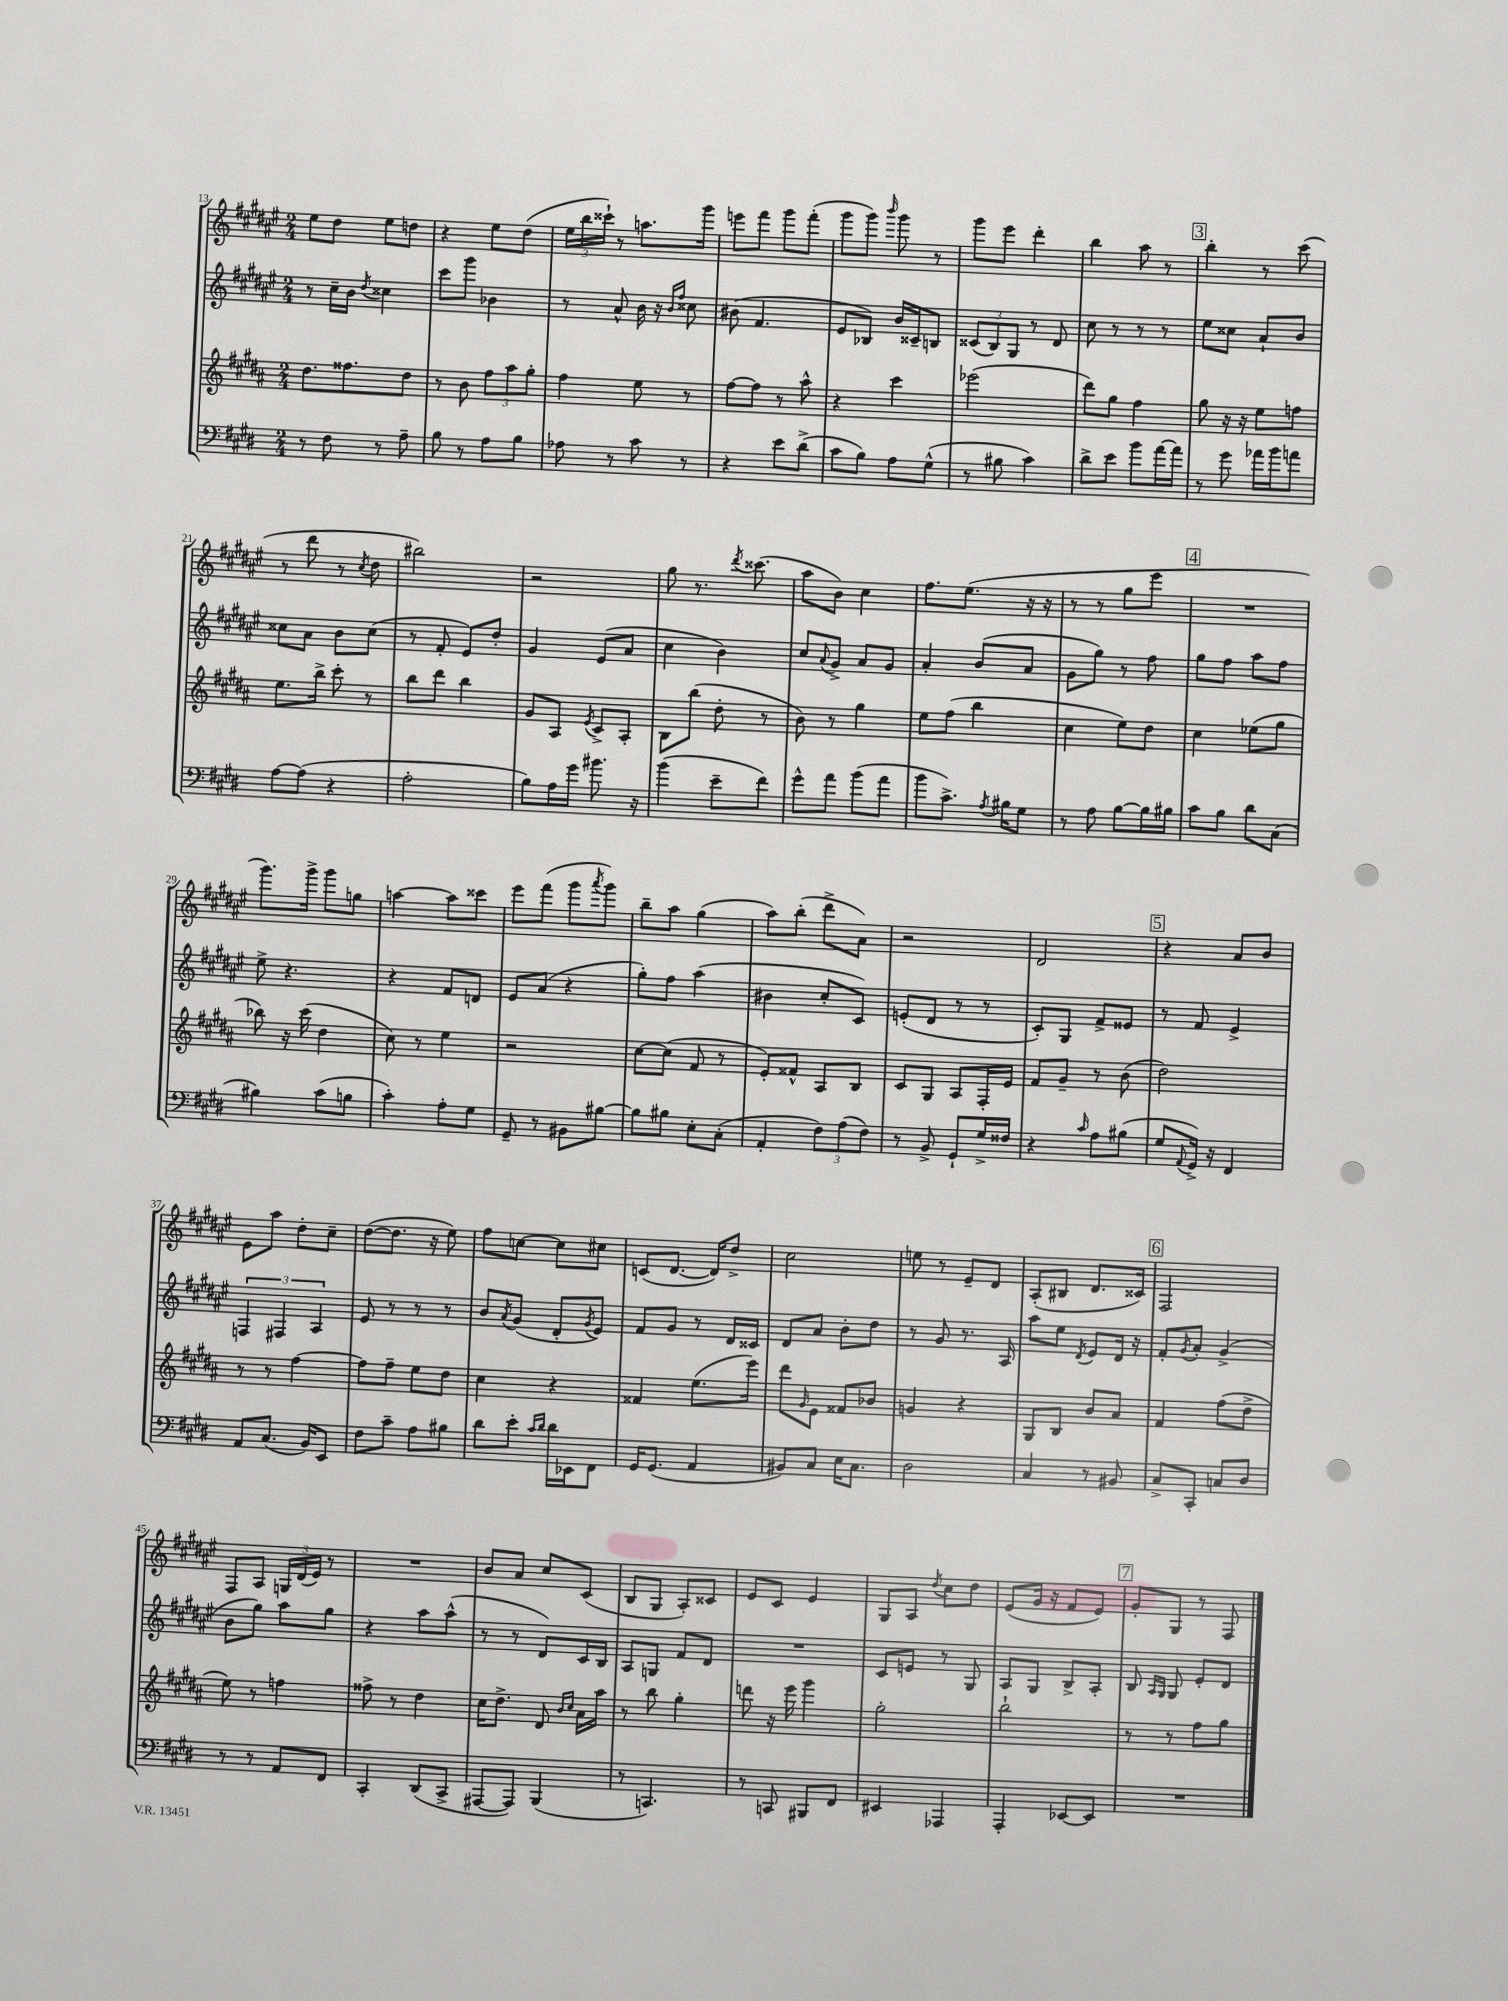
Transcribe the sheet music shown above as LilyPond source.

<<
\new StaffGroup <<
\new Staff = "s0" {
    \clef treble \key fis \major \numericTimeSignature \time 2/4
    eis''8 dis''8 eis''8 d''8 |
    r4 eis''8 dis''8( |
    \tuplet 3/2 { eis''16 b''16 cisis'''16-!) } r8 a''8. gis'''16 |
    e'''8 fis'''8 gis'''8 fis'''8-.( |
    gis'''8 gis'''8) \grace { b'''16 } gis'''8 r8 |
    gis'''8 eis'''8 dis'''4-. |
    b''4 ais''8 r8 |
    \mark \markup { \box "3" } b''4-. r8 cis'''8( |
    r8 dis'''8 r8 \acciaccatura { cis''8 } dis''8 |
    bis''2) |
    r2 |
    gis''8 r8. \acciaccatura { dis'''8 } cisis'''8.( |
    ais''8 b'8) cis''4 |
    fis''8. eis''8.( r16 r16 |
    r8 r8 gis''8 eis'''8 |
    \mark \markup { \box "4" } R2 |
    gis'''8.) gis'''16-> gis'''8 g''8 |
    a''4~ a''8 cisis'''8 |
    eis'''8 fis'''8( gis'''8 \acciaccatura { ais'''8 } gis'''8) |
    b''8-- ais''8 gis''4( |
    ais''8) b''8-.( dis'''8-> ais'8) |
    r2 |
    dis'2 |
    \mark \markup { \box "5" } r4 ais'8 b'8 |
    eis'8 ais''8 dis''8-. cis''8-- |
    dis''8~( dis''8. r16 eis''8) |
    fis''8 c''8~ c''8 cis''8 |
    c'8( dis'8.~ dis'16) dis''8-> |
    cis''2 |
    e''8 r8 eis'8-- dis'8 |
    ais8-.( bis8 dis'8. cisis'16) |
    \mark \markup { \box "6" } fis2 |
    fis8 ais8 \tuplet 3/2 { g16 dis'16( eis'16) } r8 |
    R2 |
    b'8 ais'8 cis''8 cis'8( |
    b8 gis8 ais8-.) cisis'8 |
    eis'8 cis'8 eis'4 |
    gis8 ais8 \acciaccatura { dis''8 } cis''8 dis''8 |
    eis'8( gis'16 r16 fis'8 eis'8) |
    \mark \markup { \box "7" } gis'8-. gis8 r8 fis8 \bar "|." |
}
\new Staff = "s1" {
    \clef treble \key fis \major \numericTimeSignature \time 2/4
    r8 cis''16-- b'16 \acciaccatura { dis''8 } cisis''4 |
    cis'''8 gis'''8 bes'4 |
    r8 ais'8-^ b'16 r16 \grace { b'16 fis''16 } cisis''8 |
    bis'8( fis'4. |
    eis'8 bes8) b'16 cisis'16-- b8 |
    \tuplet 3/2 { cisis'8( b8) gis8 } r8 dis'8 |
    cis''8 r8 r8 r8 |
    \mark \markup { \box "3" } eis''8 cisis''8 ais'8-! b'8 |
    cisis''8 ais'8 b'8 cisis''8( |
    r8 fis'8-. eis'8) dis''8-. |
    gis'4 eis'8( ais'8 |
    cis''4 b'4) |
    cis''8 \appoggiatura { ais'8 } gis'8-> ais'8 gis'8 |
    ais'4-. b'8( ais'8 |
    gis'8 gis''8) r8 fis''8 |
    \mark \markup { \box "4" } gis''8 fis''8 ais''8 fis''8 |
    eis''8-> r4. |
    r4 fis'8 d'8 |
    eis'8 ais'8( r4 |
    gis''8-.) fis''8 ais''4( |
    bis'4 cis''8-. cis'8) |
    e'8-.( dis'8 r8 r8 |
    cis'8-.) gis8 fis'8-> eisis'8 |
    \mark \markup { \box "5" } r8 fis'8 eis'4-> |
    \tuplet 3/2 { f4 fis4 ais4 } |
    eis'8 r8 r8 r8 |
    b'8 \acciaccatura { ais'8 } gis'8( dis'8-. \acciaccatura { gis'8 } eis'8) |
    fis'8 gis'8 r8 dis'16 cisis'16 |
    dis'8 ais'8 b'8-. dis''8 |
    r8 gis'8 r8. ais16 |
    ais''8 eis''8 \acciaccatura { dis'8 } eis'8 dis'16 r16 |
    \mark \markup { \box "6" } fis'8-. \acciaccatura { gis'8 } ais'8-. gis'4->( |
    b'8 gis''8) ais''8 gis''8 |
    r4 ais''8 ais''8-^( |
    r8 r8 dis'8) cis'16 b16 |
    ais8 g8 fis'8 dis'8 |
    R2 |
    cis'8 e'8 r8 gis8 |
    ais8 gis8 b8-> ais8-. |
    \mark \markup { \box "7" } b8 \grace { ais16 gis16 } gis8 eis'8-. dis'8 \bar "|." |
}
\new Staff = "s2" {
    \clef treble \key b \major \numericTimeSignature \time 2/4
    dis''8. fisis''8. dis''8 |
    r8 b'8 \tuplet 3/2 { fis''8 ais''8 gis''8-. } |
    fis''4 e''8 r8 |
    fis''8~ fis''8 r8 ais''8-^ |
    r4 cis'''4 |
    ees'''2( |
    dis'''8) gis''8 fis''4 |
    \mark \markup { \box "3" } gis''8 r16 r16 e''8 f''8 |
    e''8. b''16-> cis'''8-. r8 |
    b''8 dis'''8 b''4 |
    gis'8 ais8 \acciaccatura { e'8 } cis'8-> ais8-. |
    b8 b''8( dis''8-. r8 |
    b'8) r8 gis''4 |
    e''8 fis''8( b''4 |
    cis''4 e''8) dis''8 |
    \mark \markup { \box "4" } cis''4 ees''8( gis''8 |
    bes''8) r16 cis'''16( dis''4 |
    cis''8) r8 e''4 |
    r2 |
    cis''8~ cis''8( fis'8 r8 |
    e'8-.) fisis'8-^ ais8 b8 |
    cis'8 gis8 ais8 fis16-. e'16 |
    fis'8 gis'8-- r8 b'8( |
    \mark \markup { \box "5" } dis''2) |
    r8 r8 fis''4~ |
    fis''8 fis''8-- e''8 dis''8 |
    cis''4 r4 |
    fisis'4 e''8.( e'''16) |
    dis'''8 \grace { gis'16 } e'8 fisis'8 bes'8 |
    g'4 r4 |
    gis8 b8 b'8 ais'8 |
    \mark \markup { \box "6" } fis'4 fis''8( dis''8-> |
    e''8) r8 f''4 |
    fisis''8-> r8 dis''4 |
    cis''16 dis''8.-> dis'8 \grace { b'16 cis''16 } ais'16 ais''16 |
    r8 b''8 gis''4-. |
    d'''8 r16 e'''16 gis'''4 |
    gis''2-. |
    b''2-! |
    \mark \markup { \box "7" } r8 r8 fis''8 gis''8 \bar "|." |
}
\new Staff = "s3" {
    \clef bass \key e \major \numericTimeSignature \time 2/4
    r8 fis8 r8 a8-- |
    b8 r8 a8 b8 |
    aes8 r8 cis'8 r8 |
    r4 e'8 dis'8->( |
    cis'8 b8) a8 gis8-^( |
    r8 bis8 cis'4) |
    dis'8-> e'8 b'8 a'16~ a'16 |
    \mark \markup { \box "3" } r8 gis'8 aes'16 b'16 a'8 |
    a8~ a8( r4 |
    a2-. |
    b8) a16 gis'16 bis'8. r16 |
    b'4( e'8-- fis'8) |
    gis'8-^ a'8 b'8( a'8 |
    b'8 cis'8.->) \acciaccatura { a8 } bis16 gis8 |
    r8 a8 b8~ b16 bis16 |
    \mark \markup { \box "4" } cis'8 b8 dis'8 cis8( |
    bis4) cis'8( b8 |
    cis'4-.) a8-. gis8 |
    gis,8-- r8 bis,8 bis8~ |
    bis8 bis8 e8-. cis8-.( |
    a,4-. \tuplet 3/2 { fis8) a8( fis8) } |
    r8 b,8-> gis,8-! gis16-> fisis16 |
    r4 \grace { cis'16 } a8 bis8( |
    \mark \markup { \box "5" } gis8 \appoggiatura { a,8 } gis,16->) r16 fis,4 |
    a,8 cis8.( b,16) e,8 |
    fis8 cis'8-- a8 bis8 |
    dis'8 e'8-. \grace { cis'16 dis'16 } dis'16 ees,16 fis,8 |
    gis,16 gis,8.( a,4 |
    bis,8) cis8 e16 cis8. |
    dis2 |
    cis4 r8 bis,8 |
    \mark \markup { \box "6" } cis8-> cis,8-. c8 dis8 |
    r8 r8 a,8 fis,8 |
    cis,4-. dis,8( cis,8-> |
    ais,,8~ ais,,8) b,,4( |
    r8 c,4.) |
    r8 c,8 bis,,8 fis,8 |
    eis,4 aes,,4 |
    a,,4-. ees,8~ ees,8 |
    \mark \markup { \box "7" } R2 \bar "|." |
}
>>
>>
\layout { \context { \Score currentBarNumber = #13 } }
